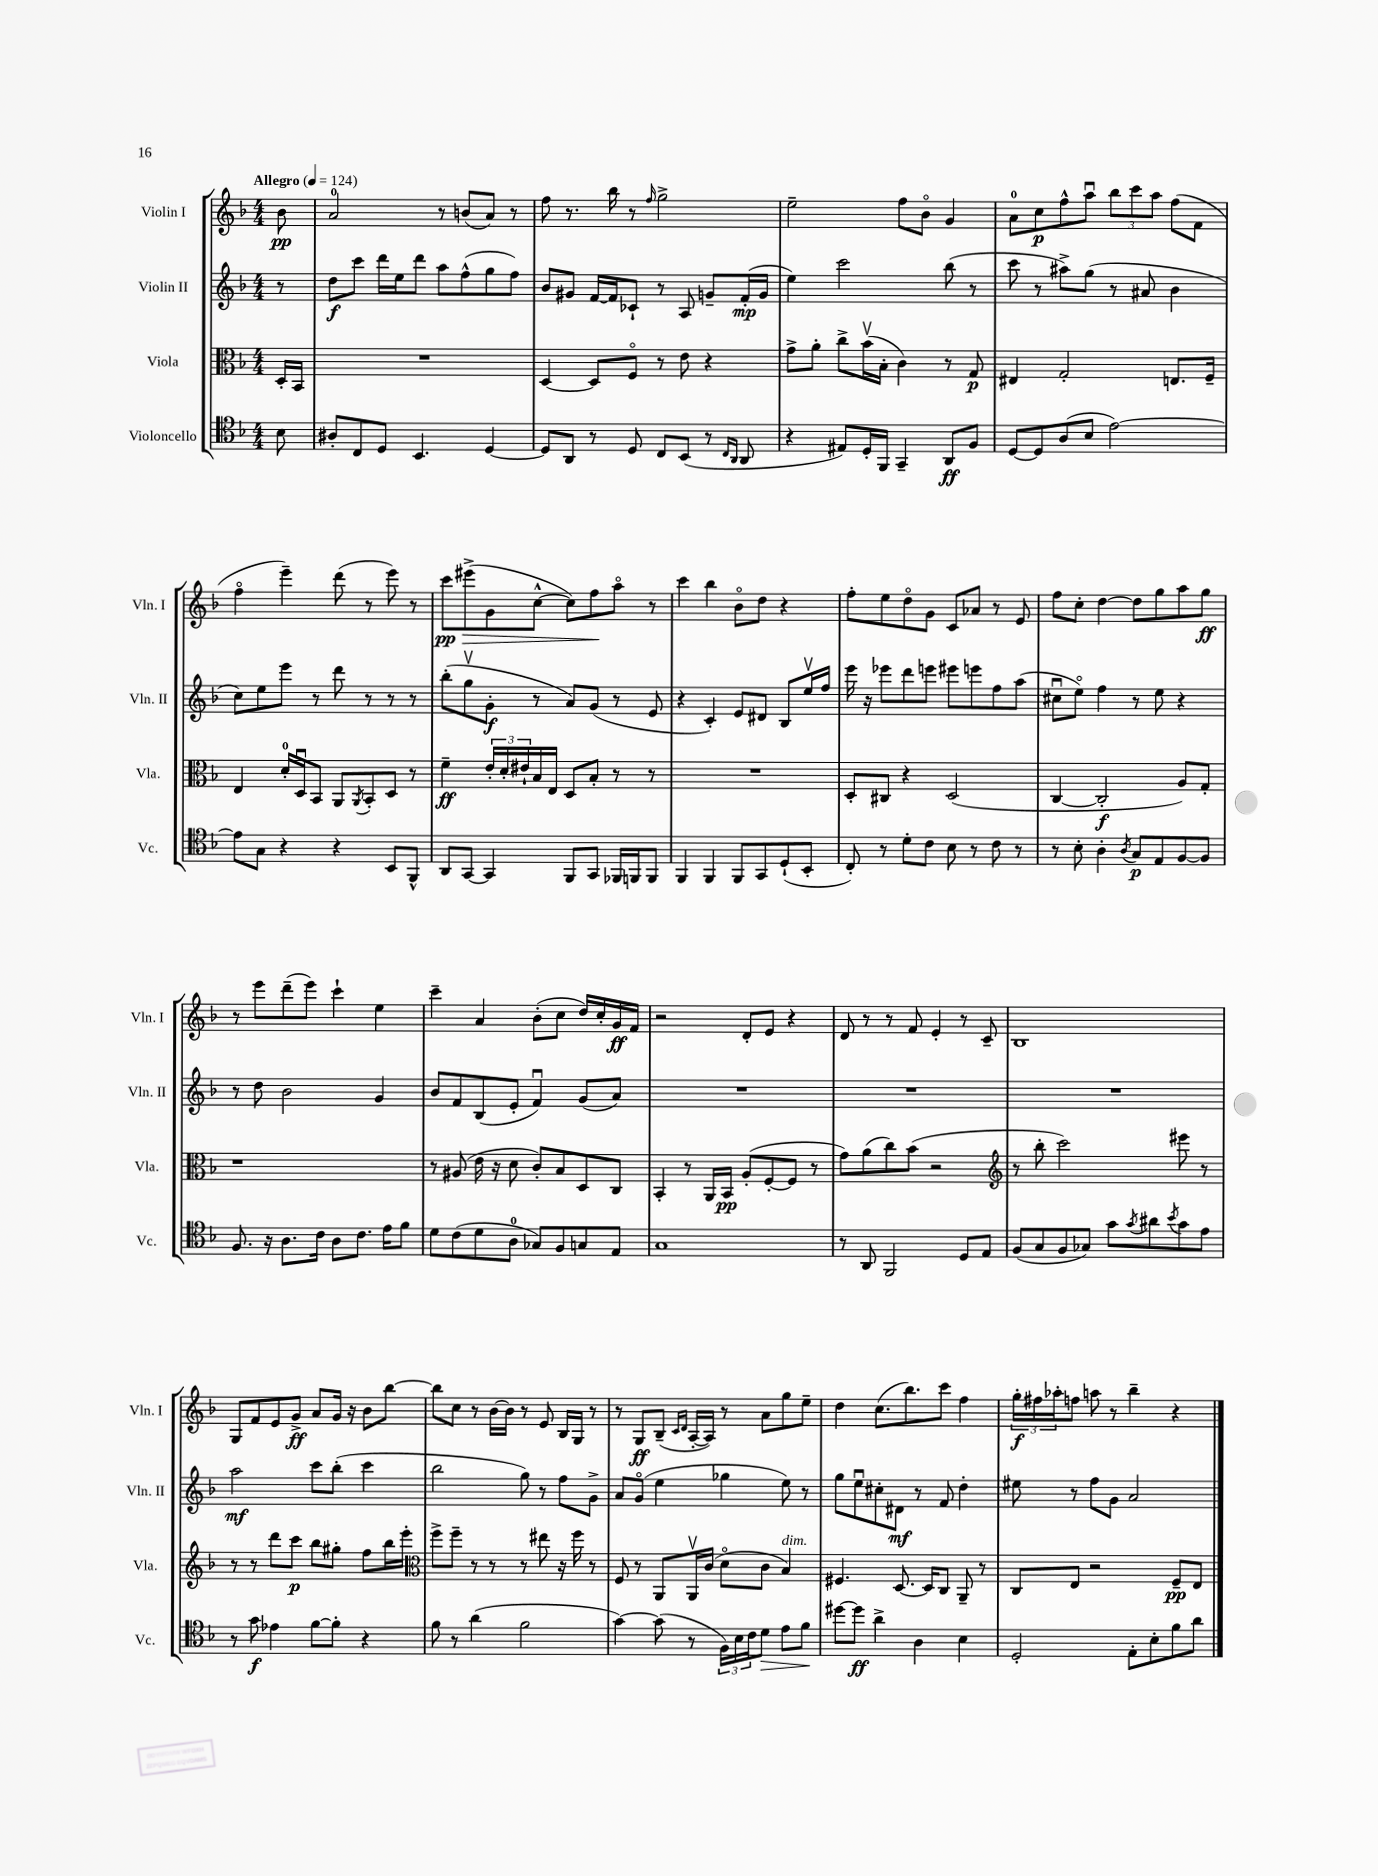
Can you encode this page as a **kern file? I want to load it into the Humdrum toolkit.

**kern	**dynam	**kern	**dynam	**kern	**dynam	**kern	**dynam
*part4	*part4	*part3	*part3	*part2	*part2	*part1	*part1
*staff4	*staff4	*staff3	*staff3	*staff2	*staff2	*staff1	*staff1
*I"Violoncello	*	*I"Viola	*	*I"Violin II	*	*I"Violin I	*
*I'Vc.	*	*I'Vla.	*	*I'Vln. II	*	*I'Vln. I	*
*clefC4	*	*clefC3	*	*clefG2	*	*clefG2	*
*k[b-]	*	*k[b-]	*	*k[b-]	*	*k[b-]	*
*M4/4	*	*M4/4	*	*M4/4	*	*M4/4	*
*MM124	*	*MM124	*	*MM124	*	*MM124	*
=	=	=	=	=	=	=	=
!	!	!	!	!	!	!LO:TX:a:B:t=Allegro	!
8B-\	.	16D'/LL	.	8r	.	8b-\	pp
.	.	16BB-/JJ	.	.	.	.	.
=1	=1	=1	=1	=1	=1	=1	=1
8A#X'/L	.	1r	.	8dd\L	f	2a/	.
8C/	.	.	.	8ccc\J	.	.	.
8D/J	.	.	.	16ddd\LL	.	.	.
.	.	.	.	16ee\J	.	.	.
4.BB-/	.	.	.	8ddd\J	.	.	.
.	.	.	.	8aa\L	.	8r	.
.	.	.	.	(8ff^^\	.	(8bn/L	.
[4D/	.	.	.	8gg\	.	8a/J)	.
.	.	.	.	8ff\J)	.	8r	.
=2	=2	=2	=2	=2	=2	=2	=2
8D/L]	.	[4D/	.	8b-/L	.	8ff\	.
8AA/J	.	.	.	8g#X/J	.	8.r	.
8r	.	8D/L]	.	[16f/LL	.	.	.
.	.	.	.	16f/J]	.	16bb-\	.
8D/	.	8F/J	.	8c-X`/J	.	8r	.
.	.	.	.	.	.	16qqff/	.
8C/L	.	8r	.	8r	.	2gg^\	.
(8BB-/J	.	8e\	.	8A/	.	.	.
8r	.	4r	.	8gn~/L	.	.	.
16qqC/LL	.	.	.	.	.	.	.
16qqAA/JJ	.	.	.	.	.	.	.
8AA/	.	.	.	(16f'/L	mp	.	.
.	.	.	.	16g/JJ	.	.	.
=3	=3	=3	=3	=3	=3	=3	=3
4r	.	8g^\L	.	4ee\)	.	2ee~\	.
.	.	8a'\J	.	.	.	.	.
8E#X/L)	.	8cc^\L	.	2ccc\	.	.	.
16D'/L	.	(16b-v\L	.	.	.	.	.
16FF/JJ	.	16B-'\JJ	.	.	.	.	.
4GG~/	.	4c\)	.	.	.	8ff\L	.
.	.	.	.	.	.	8b-\J	.
8AA/L	ff	8r	.	(8bb-\	.	4g/	.
8F/J	.	8G/	p	8r	.	.	.
=4	=4	=4	=4	=4	=4	=4	=4
[8D/L	.	4E#X/	.	8ccc\	.	8a\L	.
8D/]	.	.	.	8r	.	8cc\	p
(8A/	.	2G'/	.	8aa#X^\L)	.	8ff^^\	.
8B-/J	.	.	.	(8gg\J	.	8aau\J	.
[2e\)	.	.	.	8r	.	12bb-\L	.
.	.	.	.	.	.	12ccc\	.
.	.	.	.	8a#X/	.	.	.
.	.	.	.	.	.	12aa\J	.
.	.	8.En/L	.	4b-\	.	(8ff\L	.
.	.	.	.	.	.	8f\J	.
.	.	16F~/Jk	.	.	.	.	.
!!LO:LB:g=z
=5	=5	=5	=5	=5	=5	=5	=5
8e\L]	.	4E/	.	8cc\L)	.	4ff\	.
8G\J	.	.	.	8ee\	.	.	.
4r	.	16d'/LL	.	8eee\J	.	4eee~\)	.
.	.	16Du/J	.	.	.	.	.
.	.	8BB-/J	.	8r	.	.	.
4r	.	8AA/L	.	8ddd\	.	(8ddd\	.
.	.	8qAA/	.	.	.	.	.
.	.	8BB-'/	.	8r	.	8r	.
8BB-/L	.	8D/J	.	8r	.	8eee\)	.
8FF^^/J	.	8r	.	8r	.	8r	.
=6	=6	=6	=6	=6	=6	=6	=6
!	!	!	!	!	!	!	!LO:HP:b
8AA/L	.	4f~\	ff	(8bb-'\L	.	8ccc\L	> pp
[8GG/J	.	.	.	8ggv\	.	(8eee#X^\	.
4GG/]	.	24e'/LL	.	8g'\J	f	8g\	.
.	.	24d'/	.	.	.	.	.
.	.	24e#X`/	.	.	.	.	.
.	.	16B-/	.	8r	.	[8cc^^\J	.
.	.	16E/JJ	.	.	.	.	.
8FF/L	.	8D/L	.	8a/L)	.	8cc\L])	.
8GG/J	.	8B-'/J	.	(8g/J	.	8ff\	.
16FF-X/LL	.	8r	.	8r	.	8aa\J	]
16FFn/J	.	.	.	.	.	.	.
8FF/J	.	8r	.	8e/	.	8r	.
=7	=7	=7	=7	=7	=7	=7	=7
4FF/	.	1r	.	4r	.	4ccc\	.
4FF/	.	.	.	4c'/)	.	4bb-\	.
8FF/L	.	.	.	8e/L	.	8b-\L	.
8GG/	.	.	.	8d#X/J	.	8dd\J	.
(8D`/	.	.	.	8B-/L	.	4r	.
8BB-'/J	.	.	.	16eev/L	.	.	.
.	.	.	.	16ff/JJ	.	.	.
=8	=8	=8	=8	=8	=8	=8	=8
8C'/)	.	8D'/L	.	16eee\	.	8ff'\L	.
.	.	.	.	16r	.	.	.
8r	.	8C#X/J	.	8eee-X\L	.	8ee\	.
8d'\L	.	4r	.	8ddd\	.	8dd\	.
8c\J	.	.	.	8eeen\J	.	8g\J	.
8B-\	.	(2D/	.	8eee#X\L	.	8c/L	.
8r	.	.	.	8eeen\	.	8a-X/J	.
8c\	.	.	.	8ff\	.	8r	.
8r	.	.	.	(8aa\J	.	8e/	.
=9	=9	=9	=9	=9	=9	=9	=9
8r	.	[4C/	.	8cc#Xu\L	.	8ff\L	.
8B-'\	.	.	.	8ee\J)	.	8cc'\J	.
4A'\	.	2C'/]	f	4ff\	.	[4dd\	.
8qA/	.	.	.	.	.	.	.
8G/L	p	.	.	8r	.	8dd\L]	.
8E/	.	.	.	8ee\	.	8gg\	.
[8F/	.	8A/L)	.	4r	.	8aa\	.
8F/J]	.	8G'/J	.	.	.	8gg\J	ff
!!LO:LB:g=z
=10	=10	=10	=10	=10	=10	=10	=10
8.F/	.	1r	.	8r	.	8r	.
.	.	.	.	8dd\	.	8eee\L	.
16r	.	.	.	.	.	.	.
8.A\L	.	.	.	2b-\	.	(8ddd~\	.
.	.	.	.	.	.	8eee\J)	.
16c\Jk	.	.	.	.	.	.	.
8A\L	.	.	.	.	.	4ccc`\	.
8.c\J	.	.	.	.	.	.	.
.	.	.	.	4g/	.	4ee\	.
16e\KL	.	.	.	.	.	.	.
8f\J	.	.	.	.	.	.	.
=11	=11	=11	=11	=11	=11	=11	=11
8d\L	.	8r	.	8b-/L	.	4ccc~\	.
(8c\	.	(8A#X/	.	8f/	.	.	.
8d\	.	16e\	.	(8B-/	.	4a/	.
.	.	16r	.	.	.	.	.
8A\J	.	8d\	.	8e'/J	.	.	.
8G-X/L)	.	8c'/L)	.	4fu/)	.	(8b-'\L	.
8F/	.	8B-/	.	.	.	8cc\J	.
8Gn/	.	8D/	.	(8g/L	.	16dd/LL)	.
.	.	.	.	.	.	16cc'/	.
8E/J	.	8C/J	.	8a/J)	.	16g/	ff
.	.	.	.	.	.	16f/JJ	.
=12	=12	=12	=12	=12	=12	=12	=12
1G	.	4BB-'/	.	1r	.	2r	.
.	.	8r	.	.	.	.	.
.	.	16AA/LL	.	.	.	.	.
.	.	16BB-/JJ	pp	.	.	.	.
.	.	(8A'/L	.	.	.	8d'/L	.
.	.	[8F'/	.	.	.	8e/J	.
.	.	8F/J]	.	.	.	4r	.
.	.	8r	.	.	.	.	.
=13	=13	=13	=13	=13	=13	=13	=13
8r	.	8g\L)	.	1r	.	8d/	.
8AA/	.	(8a\	.	.	.	8r	.
2FF/	.	8cc\)	.	.	.	8r	.
.	.	(8b-\J	.	.	.	8f/	.
.	.	2r	.	.	.	4e'/	.
8D/L	.	.	.	.	.	8r	.
8E/J	.	.	.	.	.	8c~/	.
=14	=14	=14	=14	=14	=14	=14	=14
*	*	*clefG2	*	*	*	*	*
(8F/L	.	8r	.	1r	.	1B-	.
8G/	.	8bb-'\	.	.	.	.	.
8F/	.	2ccc\)	.	.	.	.	.
8G-X/J)	.	.	.	.	.	.	.
8g\L	.	.	.	.	.	.	.
8qg/	.	.	.	.	.	.	.
8a#X\	.	.	.	.	.	.	.
8qb-/	.	.	.	.	.	.	.
8g\	.	8eee#X\	.	.	.	.	.
8e\J	.	8r	.	.	.	.	.
!!LO:LB:g=z
=15	=15	=15	=15	=15	=15	=15	=15
8r	.	8r	.	2aa\	mf	8G/L	.
8g\	f	8r	.	.	.	8f/	.
4e-X\	.	8ddd\L	.	.	.	8e/	.
.	.	8ccc\J	p	.	.	8g^/J	ff
[8f\L	.	8bb-\L	.	8ccc\L	.	8a/L	.
8f'\J]	.	8gg#X'\J	.	(8bb-'\J	.	16g/Jk	.
.	.	.	.	.	.	16r	.
4r	.	8ff\L	.	4ccc\	.	8b-\L	.
.	.	16bb-\L	.	.	.	[8bb-\J	.
.	.	16eee'\JJ	.	.	.	.	.
=16	=16	=16	=16	=16	=16	=16	=16
*	*	*clefC3	*	*	*	*	*
8f\	.	8ff^\L	.	2bb-\	.	8bb-\L]	.
8r	.	8ff~\J	.	.	.	8cc\J	.
(4a\	.	8r	.	.	.	8r	.
.	.	8r	.	.	.	[16b-\LL	.
.	.	.	.	.	.	16b-\JJ]	.
2f\	.	8r	.	8gg\)	.	8r	.
.	.	8ee#X\	.	8r	.	8e/	.
.	.	16r	.	8ff\L	.	16B-/LL	.
.	.	16ff\	.	.	.	16G/JJ	.
.	.	8r	.	8g^\J	.	8r	.
=17	=17	=17	=17	=17	=17	=17	=17
[4g\)	.	8F/	.	8a/L	.	8r	.
.	.	8r	.	(8g/J	.	8G/L	ff
(8g\]	.	8AA/L	.	4ee\	.	(8B-~/J	.
.	.	.	.	.	.	16qqc/LL	.
.	.	.	.	.	.	16qqd/JJ	.
8r	.	16AAv/L	.	.	.	[16A'/LL	.
.	.	(16c/JJ	.	.	.	16A/JJ])	.
24F\LL)	.	8d\L	.	4gg-X\	.	8r	.
24B-\	.	.	.	.	.	.	.
24c\J	.	.	.	.	.	.	.
!	!LO:HP:b	!	!	!	!	!	!
8d\J	>	8c\J	.	.	.	8a\L	.
!	!	!LO:TX:a:i:t=dim.	!	!	!	!	!
8e\L	.	4B-/)	.	8ee\)	.	8gg\	.
8f\J	.	.	.	8r	.	8ee~\J	.
.	]	.	.	.	.	.	.
=18	=18	=18	=18	=18	=18	=18	=18
[8dd#X\L	.	4.F#X/	.	8gg\L	.	4dd\	.
8dd#\J]	ff	.	.	8eeu\	.	.	.
4a^\	.	.	.	8cc#X'\	.	(8.cc\L	.
.	.	[8.D/	.	8d#X\J	mf	.	.
.	.	.	.	.	.	8.bb-\)	.
4A\	.	.	.	8r	.	.	.
.	.	16D/KL]	.	.	.	.	.
.	.	8C/J	.	8f/	.	8ccc\J	.
4B-\	.	8AA~/	.	4dd'\	.	4ff\	.
.	.	8r	.	.	.	.	.
=19	=19	=19	=19	=19	=19	=19	=19
2D'/	.	8C/L	.	8ee#X\	.	24gg'\LL	f
.	.	.	.	.	.	24ff#X\	.
.	.	.	.	.	.	24aa-X'\J	.
.	.	8E/J	.	8r	.	8ffn\J	.
.	.	2r	.	8ff\L	.	8aan\	.
.	.	.	.	8g\J	.	8r	.
8E'\L	.	.	.	2a/	.	4bb-~\	.
8B-'\	.	.	.	.	.	.	.
8f\	.	8F~/L	pp	.	.	4r	.
8a\J	.	8E/J	.	.	.	.	.
==	==	==	==	==	==	==	==
*-	*-	*-	*-	*-	*-	*-	*-
